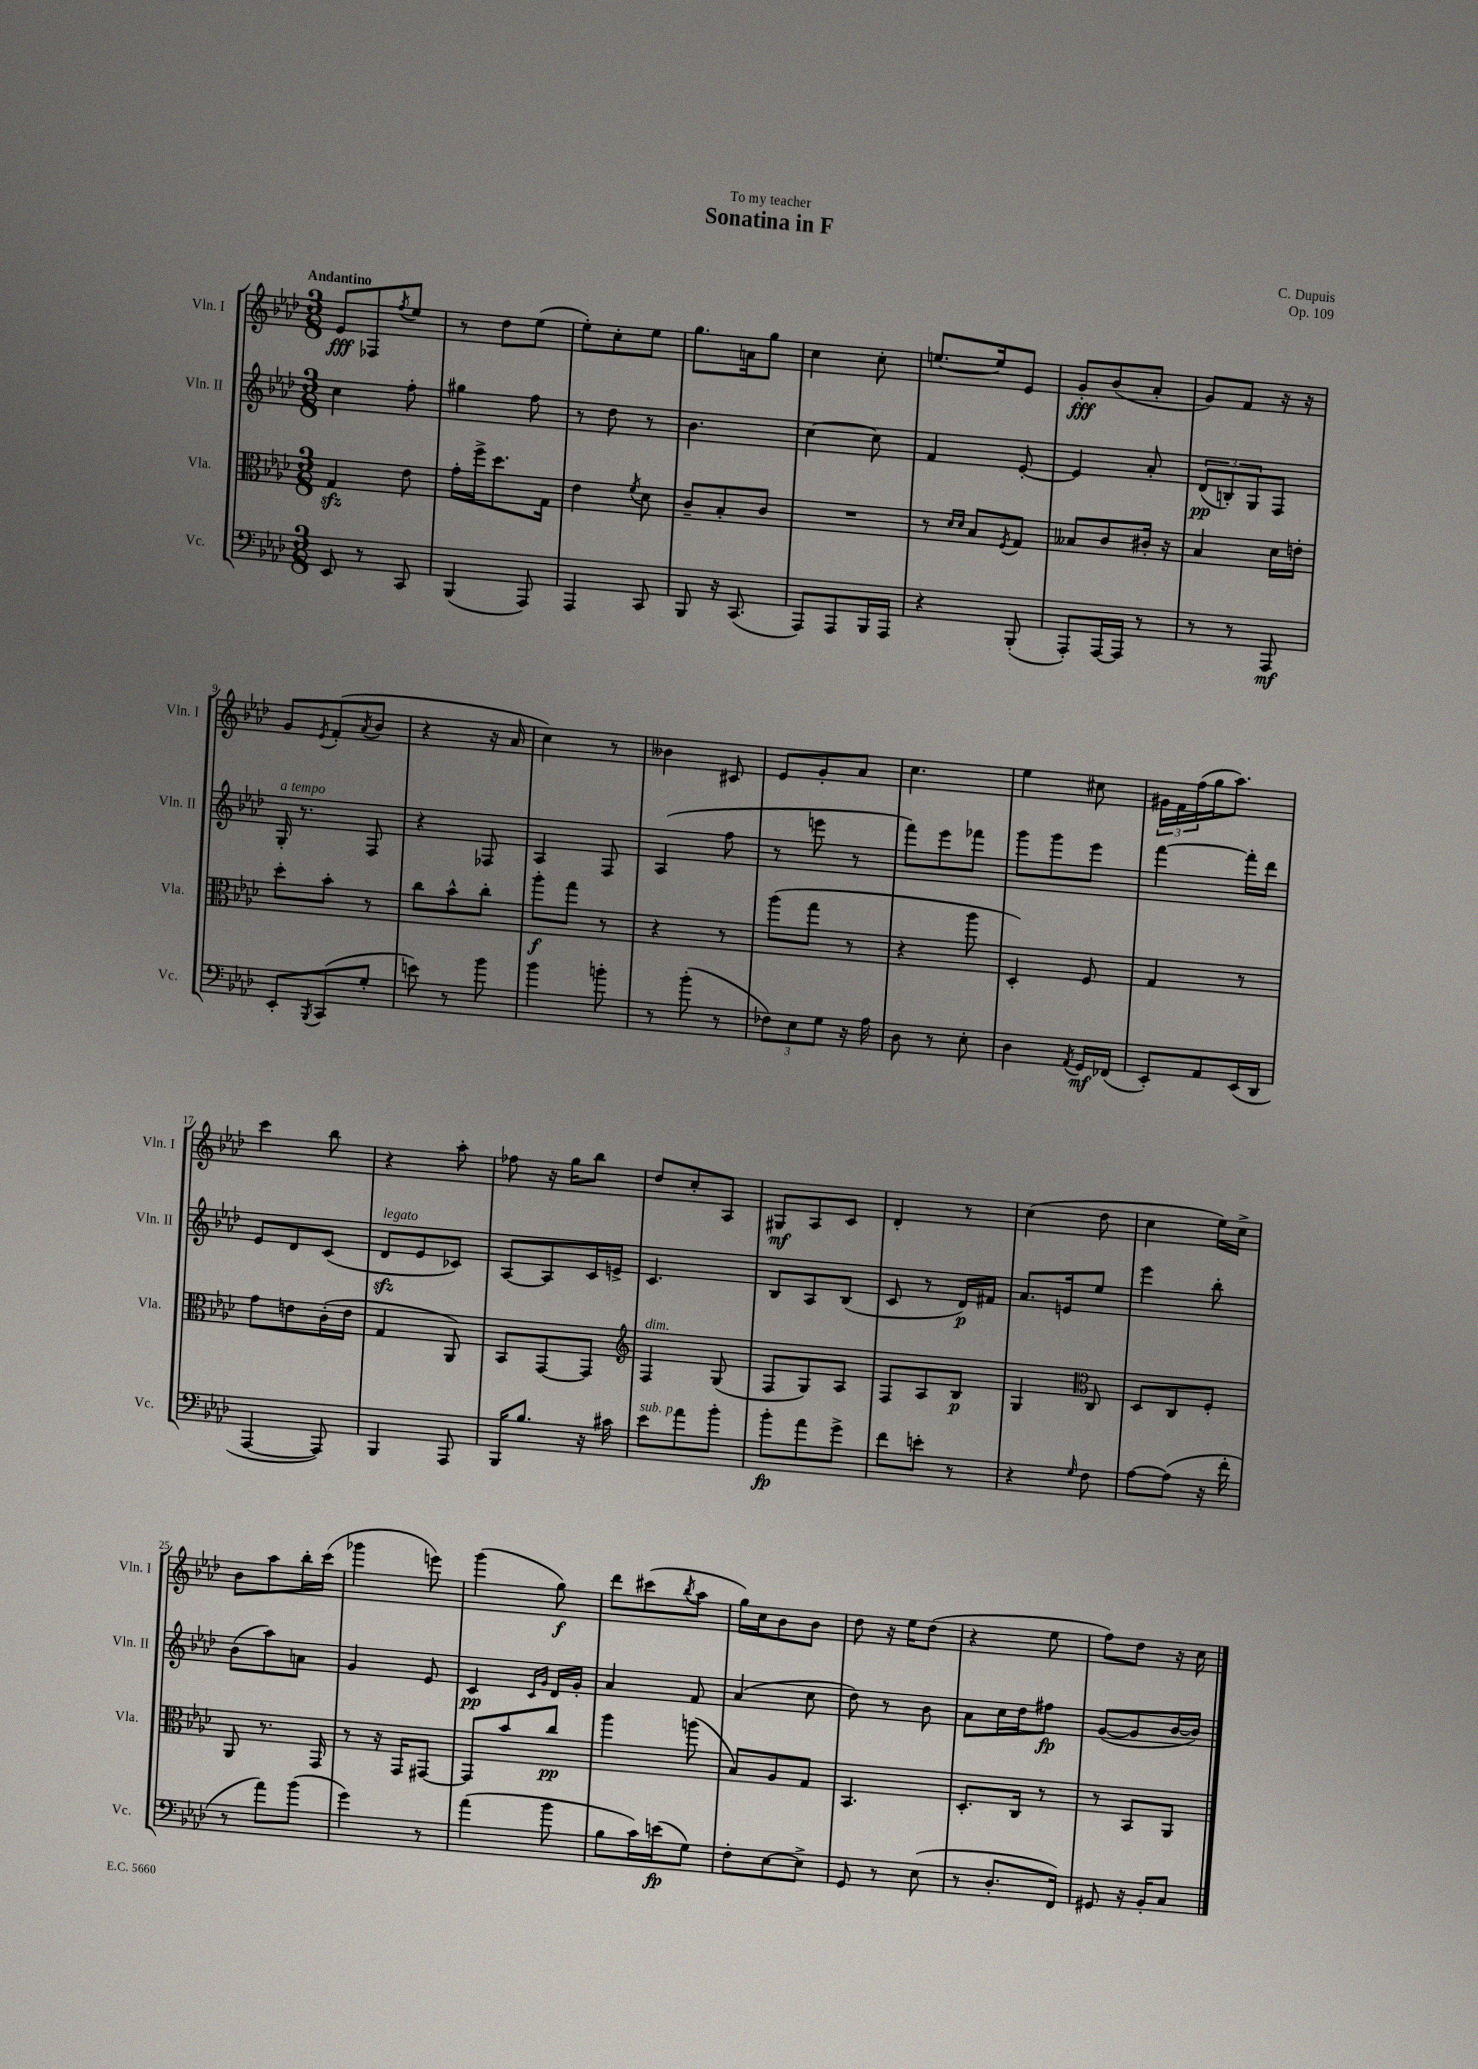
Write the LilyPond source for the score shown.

\header { title = "Sonatina in F" composer = "C. Dupuis" dedication = "To my teacher" opus = "Op. 109" }
<<
\new StaffGroup <<
\new Staff = "s0" \with { instrumentName = "Vln. I" shortInstrumentName = "Vln. I" } {
    \clef treble \key aes \major \numericTimeSignature \time 3/8 \tempo "Andantino"
    ees'8\fff fes8 \acciaccatura { f''8 } ees''8 |
    r8 des''8 ees''8( |
    ees''8-.) c''8-. ees''8 |
    g''8. a'16 g''8 |
    c''4 c''8-. |
    e''8.~ e''16 ees'8 |
    g'8-.\fff bes'8( aes'8-. |
    g'8) f'8 r16 r16 |
    g'8 \acciaccatura { ees'8 } f'8-.( \acciaccatura { aes'8 } bes'8 |
    r4 r16 aes'16 |
    c''4) r8 |
    beses'4 cis'8 |
    ees'8 g'8-. aes'8 |
    c''4. |
    ees''4 cis''8 |
    \tuplet 3/2 { gis'16 f'16 f''16( } g''16 aes''8.) |
    c'''4 bes''8 |
    r4 aes''8-. |
    fes''8 r16 g''16 bes''8 |
    des''8 c''8-. aes8 |
    gis8\mf aes8 c'8 |
    des'4-. r8 |
    c''4( des''8 |
    c''4 ees''16) c''16-> |
    bes'8 aes''8 bes''16-. c'''16( |
    ges'''4 e'''8) |
    g'''4( g''8\f) |
    des'''8 cis'''8( \acciaccatura { bes''8 } aes''8 |
    g''16) c''16 bes'8 bes'8 |
    des''8 r16 ees''16 des''8( |
    r4 ees''8 |
    f''8) des''8 r16 c''16 \bar "|." |
}
\new Staff = "s1" \with { instrumentName = "Vln. II" shortInstrumentName = "Vln. II" } {
    \clef treble \key aes \major \numericTimeSignature \time 3/8
    c''4 f''8-. |
    gis''4 f''8 |
    r8 des''8 r8 |
    bes'4. |
    c''4~ c''8 |
    f'4 ees'8~-. |
    ees'4 aes'8-. |
    \tuplet 3/2 { des'8\pp( b8-.) g8 } f8 |
    g16-.^\markup { \italic "a tempo" } r8. f8 |
    r4 fes8 |
    aes4 f8 |
    aes4( f''8 |
    r8 e'''8 r8 |
    f'''8) ees'''8 fes'''8 |
    g'''8 g'''8 ees'''8 |
    f'''4~ f'''16-. des'''16 |
    ees'8 des'8 c'8( |
    des'8\sfz^\markup { \italic "legato" } ees'8 ces'8) |
    aes8~ aes8 c'16 e'16-> |
    c'4. |
    bes8 aes8 bes8( |
    c'8 r8 des'16\p) fis'16 |
    aes'8. e'16 ees''8 |
    ees'''4 bes''8-. |
    bes'8( aes''8) a'8 |
    g'4 ees'8 |
    c'4\pp \grace { c'16 g'16 } des'16 g'16-. |
    aes'4 f'8 |
    aes'4( c''8 |
    des''8) r8 bes'8 |
    aes'8 c''16 des''16 fis''8\fp |
    g'8~( g'8 bes'16~ bes'16) \bar "|." |
}
\new Staff = "s2" \with { instrumentName = "Vla." shortInstrumentName = "Vla." } {
    \clef alto \key aes \major \numericTimeSignature \time 3/8
    g4\sfz ees'8 |
    g'16-. f''16-> des''8. g16 |
    ees'4 \acciaccatura { f'8 } des'8 |
    c'8-- bes8-. c'8 |
    R4. |
    r8 \grace { des'16 des'16 } bes8 \acciaccatura { f8 } g8 |
    beses8 c'8 cis'16-. r16 |
    bes4 des'16 e'16-. |
    des''8-. bes'8-. r8 |
    c''8 bes'8-^ c''8-. |
    aes''8-.\f g''8 r8 |
    r4 r8 |
    aes''8( g''8 r8 |
    r4 aes''8 |
    des4-.) f8 |
    g4 r8 |
    g'8 e'8 c'16-.( e'16 |
    g4 aes,8) |
    bes,8 g,8~ g,8 |
    \clef treble f4^\markup { \italic "dim." } g8( |
    f8 g8) aes8 |
    f8 aes8 bes8\p |
    g4 \clef alto c8 |
    des8 c8 f8-. |
    aes,8 r8. g,16 |
    r8 r16 g,16 gis,8~ |
    gis,8 bes'8 c''8\pp |
    aes''4 a''8( |
    bes8) aes8 g8 |
    bes,4. |
    des8.-. c16 r8 |
    r8 bes,8 aes,8 \bar "|." |
}
\new Staff = "s3" \with { instrumentName = "Vc." shortInstrumentName = "Vc." } {
    \clef bass \key aes \major \numericTimeSignature \time 3/8
    ees,8 r8 c,8 |
    bes,,4( aes,,8) |
    aes,,4 c,8 |
    bes,,8 r16 c,8.( |
    aes,,8) aes,,8 bes,,16 aes,,16 |
    r4 bes,,8-.( |
    aes,,8-.) aes,,16~ aes,,16 r8 |
    r8 r8 aes,,8\mf |
    ees,8-. \acciaccatura { bes,,8 } c,8( g8-. |
    e'8) r8 bes'8 |
    bes'4 b'8-. |
    r8 bes'8-.( r8 |
    \tuplet 3/2 { fes8) ees8 g8 } r16 aes16 |
    des8 r8 ees8-. |
    des4 \acciaccatura { aes,8 } g,16\mf fes,16( |
    ees,8-.) aes,8 ees,16( des,16 |
    aes,,4~ aes,,8) |
    bes,,4 aes,,8 |
    bes,,16 bes8. r16 cis'16 |
    ees'8^\markup { \italic "sub. p" } aes'8 bes'8-. |
    bes'8-.\fp aes'8 g'8-> |
    f'8 e'8-. r8 |
    r4 \grace { g16 } f8 |
    aes8~ aes8( r16 f'16-. |
    r8 aes'8) bes'8( |
    g'4) r8 |
    aes'4( bes'8 |
    bes8 c'16) e'16\fp( g8) |
    f8-. ees8~ ees8-> |
    g,8 r8 ees8( |
    r8 des8.-. f,16) |
    gis,8 r16 bes,16-. c8 \bar "|." |
}
>>
>>
